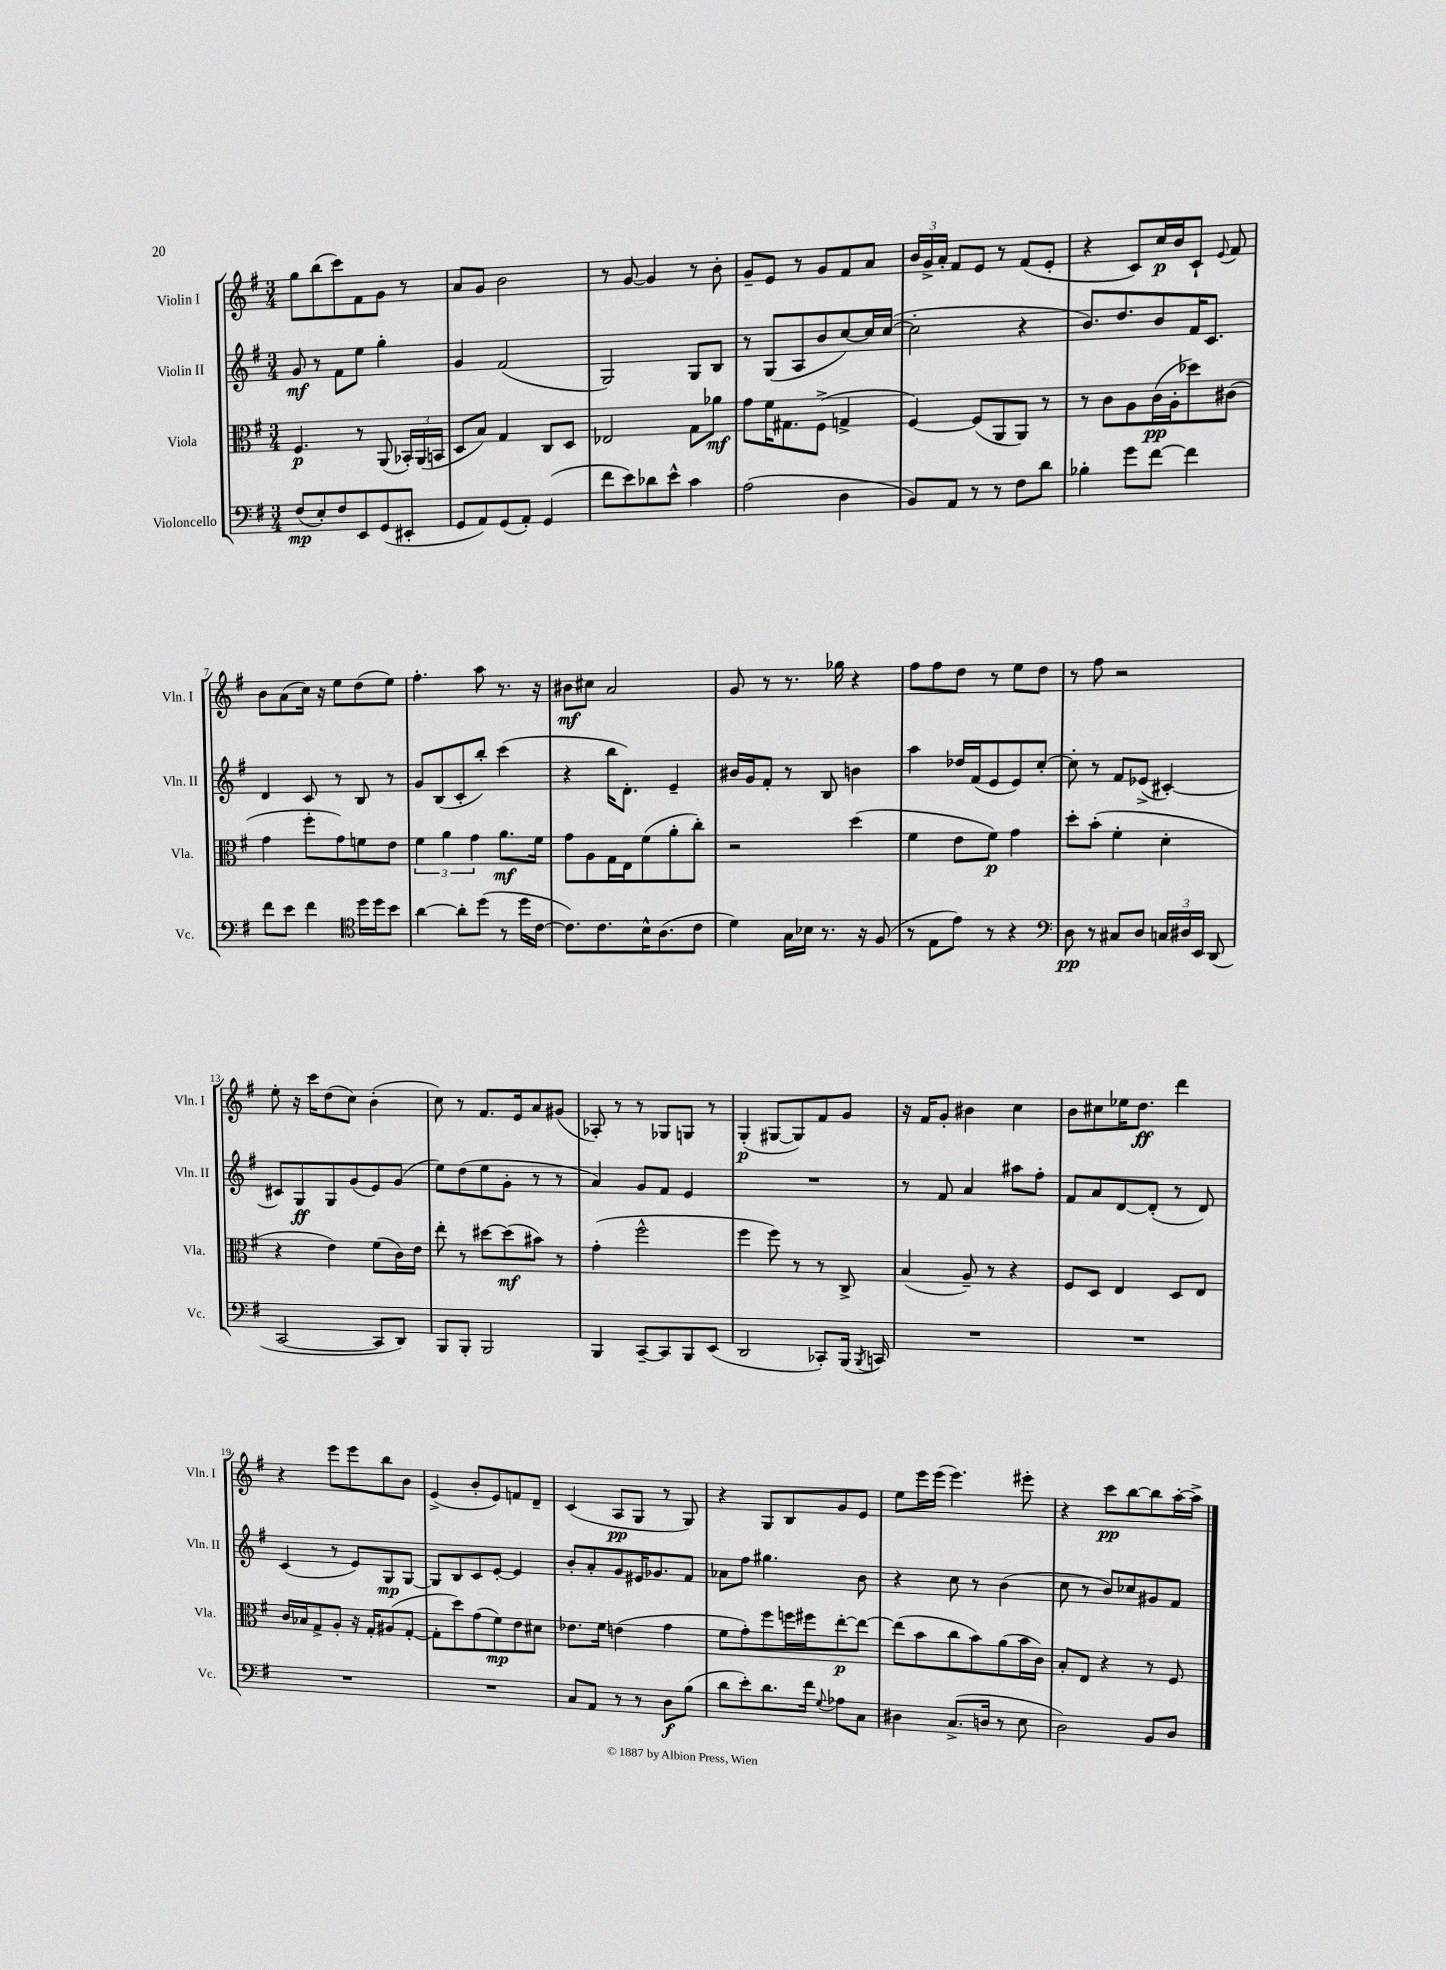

**kern	**dynam	**kern	**dynam	**kern	**dynam	**kern	**dynam
*part4	*part4	*part3	*part3	*part2	*part2	*part1	*part1
*staff4	*staff4	*staff3	*staff3	*staff2	*staff2	*staff1	*staff1
*I"Violoncello	*	*I"Viola	*	*I"Violin II	*	*I"Violin I	*
*I'Vc.	*	*I'Vla.	*	*I'Vln. II	*	*I'Vln. I	*
*clefF4	*	*clefC3	*	*clefG2	*	*clefG2	*
*k[f#]	*	*k[f#]	*	*k[f#]	*	*k[f#]	*
*M3/4	*	*M3/4	*	*M3/4	*	*M3/4	*
=1	=1	=1	=1	=1	=1	=1	=1
(8F#/L	mp	4.F#/	p	8g/	mf	8gg\L	.
8E'/)	.	.	.	8r	.	(8bb\	.
8F#/	.	.	.	8f#\L	.	8ccc\)	.
8EE/	.	8r	.	8ee\J	.	8f#\	.
(8GG/	.	(8AA/	.	4gg'\	.	8g\J	.
8EE#X'/J	.	24BB-X'/LL)	.	.	.	8r	.
.	.	(24AA/	.	.	.	.	.
.	.	24BBn/JJ	.	.	.	.	.
=2	=2	=2	=2	=2	=2	=2	=2
8GG/L	.	8D/L	.	4g/	.	8a/L	.
8AA/)	.	8B/J)	.	.	.	8g/J	.
(8GG/	.	4G/	.	(2f#/	.	2b\	.
8AA'/J)	.	.	.	.	.	.	.
(4GG/	.	8C/L	.	.	.	.	.
.	.	8D/J	.	.	.	.	.
=3	=3	=3	=3	=3	=3	=3	=3
8f#\L	.	2E-X/	.	2G/)	.	8r	.
8e\)	.	.	.	.	.	[8g/	.
8d-X\	.	.	.	.	.	4g/]	.
8e^^\J	.	.	.	.	.	.	.
4c\	.	8G\L	.	8G/L	.	8r	.
.	.	8a-X\J	mf	8B/J	.	8b'\	.
=4	=4	=4	=4	=4	=4	=4	=4
(2A\	.	8g\L	.	8r	.	8g~/L	.
.	.	16f#\K	.	(8G/L	.	8e/J	.
.	.	8.G#X\	.	.	.	.	.
.	.	.	.	8A/	.	8r	.
.	.	(8F#^\J	.	8b/	.	8g/L	.
4D\	.	4Gn^/	.	[8cc/)	.	8f#/	.
.	.	.	.	16cc/L]	.	8a/J	.
.	.	.	.	([16cc/JJ	.	.	.
=5	=5	=5	=5	=5	=5	=5	=5
8BB/L)	.	[4F#/)	.	2cc'\]	.	24b/LL	.
.	.	.	.	.	.	24g^/	.
.	.	.	.	.	.	24a'/JJ	.
8AA/J	.	.	.	.	.	8f#/L	.
8r	.	(8F#/L]	.	.	.	8e/J	.
8r	.	8AA/	.	.	.	8r	.
8F#\L	.	8AA/J)	.	4r	.	(8f#/L	.
8d\J	.	8r	.	.	.	8e'/J	.
=6	=6	=6	=6	=6	=6	=6	=6
4B-X'\	.	8r	.	8.b/L)	.	4r	.
.	.	8c\L	.	.	.	.	.
.	.	.	.	8.dd/	.	.	.
8g\L	.	8A\	.	.	.	8c/L)	.
[8f#\J	.	(16c\L	pp	8b/	.	16cc/L	p
.	.	16A'\J	.	.	.	16b/J	.
4f#\]	.	8dd-X\)	.	16f#/K	.	8c`/J	.
.	.	.	.	8.c/J	.	.	.
.	.	.	.	.	.	8qqe/	.
.	.	(8c#X\J	.	.	.	8f#/	.
!!LO:LB:g=z
=7	=7	=7	=7	=7	=7	=7	=7
8f#\L	.	4g\	.	4d/	.	8b\L	.
8e\J	.	.	.	.	.	(8a\	.
4f#\	.	8ff#'\L	.	8c/	.	16cc\Jk)	.
.	.	.	.	.	.	16r	.
.	.	8g\)	.	8r	.	8ee\L	.
*clefC4	*	*	*	*	*	*	*
16dd\LL	.	8fn\	.	8B/	.	(8dd\	.
16dd\J	.	.	.	.	.	.	.
8b\J	.	8e\J	.	8r	.	8ee\J)	.
=8	=8	=8	=8	=8	=8	=8	=8
[4a\	.	6f#\	.	8g/L	.	4.ff#'\	.
.	.	.	.	(8B/	.	.	.
.	.	6a\	.	.	.	.	.
8a'\L]	.	.	.	8c'/	.	.	.
.	.	6g\	.	.	.	.	.
(8dd\J	.	.	.	8bb'/J)	.	8aa\	.
8r	.	8.a\L	mf	(4ccc\	.	8.r	.
16dd\LL	.	.	.	.	.	.	.
[16c\JJ	.	16f#\Jk	.	.	.	16r	.
=9	=9	=9	=9	=9	=9	=9	=9
8.c\L])	.	8g\L	.	4r	.	8b#X\L	mf
.	.	8A\	.	.	.	8cc#X\J	.
8.c\	.	.	.	.	.	.	.
.	.	16G\L	.	16bb\KL	.	2a/	.
.	.	16E\J	.	8.d'\J)	.	.	.
16B^^\K	.	(8f#\	.	.	.	.	.
(8.A\	.	.	.	.	.	.	.
.	.	8a'\	.	4e~/	.	.	.
8c\J	.	8cc'\J)	.	.	.	.	.
=10	=10	=10	=10	=10	=10	=10	=10
4d\)	.	2r	.	16b#X/LL	.	8g/	.
.	.	.	.	16g/J	.	.	.
.	.	.	.	8f#'/J	.	8r	.
16G\LL	.	.	.	8r	.	8.r	.
16B-X\JJ	.	.	.	.	.	.	.
8.r	.	.	.	8B/	.	.	.
.	.	.	.	.	.	16gg-X\	.
.	.	(4dd\	.	4bn\	.	4r	.
16r	.	.	.	.	.	.	.
(8F#/	.	.	.	.	.	.	.
=11	=11	=11	=11	=11	=11	=11	=11
8r	.	4f#\	.	4aa\	.	8ff#\L	.
8E\L	.	.	.	.	.	8ff#\	.
8e\J)	.	8e\L	.	16dd-X/LL	.	8dd\J	.
.	.	.	.	(16f#/J	.	.	.
8r	.	8f#\J)	p	8e/	.	8r	.
4r	.	4g\	.	8e/)	.	8ee\L	.
.	.	.	.	[8cc'/J	.	8dd\J	.
=12	=12	=12	=12	=12	=12	=12	=12
*clefF4	*	*	*	*	*	*	*
8D\	pp	8dd'\L	.	8cc'\]	.	8r	.
8r	.	(8b'\J	.	8r	.	8ff#\	.
8C#X/L	.	4f#'\	.	8f#/L	.	2r	.
8D/J	.	.	.	(8e-X^/J	.	.	.
24Cn/LL	.	4d'\	.	[4c#X'/)	.	.	.
24D#X/	.	.	.	.	.	.	.
24EE/JJ	.	.	.	.	.	.	.
(8DD/	.	.	.	.	.	.	.
!!LO:LB:g=z
=13	=13	=13	=13	=13	=13	=13	=13
[2CC/	.	4r	.	8c#X/L]	.	8ee'\	.
.	.	.	.	8G/	ff	16r	.
.	.	.	.	.	.	16ccc\KL	.
.	.	4e\)	.	8G/	.	(8dd\	.
.	.	.	.	(8g/	.	8cc\J)	.
8CC/L]	.	(8f#\L	.	8e/)	.	(4b'\	.
8DD/J)	.	16c\L)	.	(8g/J	.	.	.
.	.	16e\JJ	.	.	.	.	.
=14	=14	=14	=14	=14	=14	=14	=14
8BBB/L	.	8ee'\	.	8ee\L)	.	8cc\)	.
8BBB'/J	.	8r	.	(8dd\	.	8r	.
2BBB/	.	[8dd#X\L	.	8ee\	.	8.f#/L	.
.	.	(8dd#\]	mf	8g'\J	.	.	.
.	.	.	.	.	.	16e/k	.
.	.	8b#X\J)	.	8r	.	8a/	.
.	.	8r	.	8r	.	(8g#X/J	.
=15	=15	=15	=15	=15	=15	=15	=15
4BBB/	.	(4g'\	.	4a/)	.	8A-X'/)	.
.	.	.	.	.	.	8r	.
[8CC~/L	.	2ff#^^\	.	8g/L	.	8r	.
8CC/]	.	.	.	8f#/J	.	8G-X/L	.
8BBB/	.	.	.	4e/	.	8Gn/J	.
(8EE/J	.	.	.	.	.	8r	.
=16	=16	=16	=16	=16	=16	=16	=16
2DD/	.	4ff#\	.	2.r	.	(4G'/	p
.	.	8ff#\)	.	.	.	[8G#X/L	.
.	.	8r	.	.	.	8G#/])	.
8CC-X'/L)	.	8r	.	.	.	8f#/	.
(16BBB/Jk	.	8C^/	.	.	.	8g/J	.
8qBBB/	.	.	.	.	.	.	.
16CCn/)	.	.	.	.	.	.	.
=17	=17	=17	=17	=17	=17	=17	=17
2.r	.	(4B/	.	8r	.	16r	.
.	.	.	.	.	.	16f#/KL	.
.	.	.	.	8f#/	.	8g'/J	.
.	.	8A~/)	.	4a/	.	4b#X\	.
.	.	8r	.	.	.	.	.
.	.	4r	.	8aa#X\L	.	4cc\	.
.	.	.	.	8ff#'\J	.	.	.
=18	=18	=18	=18	=18	=18	=18	=18
2.r	.	8F#/L	.	8f#/L	.	8b\L	.
.	.	8D/J	.	8a/	.	8cc#X\	.
.	.	4E/	.	[8d/	.	16ee-X\K	.
.	.	.	.	.	.	8.dd\J	ff
.	.	.	.	(8d'/J]	.	.	.
.	.	8D/L	.	8r	.	4ddd\	.
.	.	8E/J	.	8d/)	.	.	.
!!LO:LB:g=z
=19	=19	=19	=19	=19	=19	=19	=19
2.r	.	16c/LL	.	(4c/	.	4r	.
.	.	16B-X/J	.	.	.	.	.
.	.	8G^/	.	.	.	.	.
.	.	8A'/J	.	8r	.	8eee\L	.
.	.	16r	.	8e/L)	.	8eee\	.
.	.	16G'/KL	.	.	.	.	.
.	.	(8A#X/	.	8G/	mp	8bb\	.
.	.	[8G'/J	.	[8G/J	.	8b\J	.
=20	=20	=20	=20	=20	=20	=20	=20
2.r	.	8G'\L]	.	8G/L]	.	(4e^/	.
.	.	8dd\)	.	8B/	.	.	.
.	.	(8g\	.	8c/	.	8b'/L	.
.	.	8f#\)	mp	[8e'/J	.	8e/)	.
.	.	8e\	.	4e/]	.	8fn/	.
.	.	8d#X\J	.	.	.	8d~/J	.
=21	=21	=21	=21	=21	=21	=21	=21
8C/L	.	8.e-X\L	.	8b'/L	.	(4c/	.
8AA/J	.	.	.	8a'/	.	.	.
.	.	16f#\Jk	.	.	.	.	.
8r	.	(4en\	.	8g/	.	8A/L	pp
8r	.	.	.	16e#X/K	.	8G/J	.
.	.	.	.	8.g-X/	.	.	.
8D\L	f	4g\	.	.	.	8r	.
(8B\J	.	.	.	8f#/J	.	8G/)	.
=22	=22	=22	=22	=22	=22	=22	=22
8d\L	.	8f#\L	.	8a-X\L	.	4r	.
8e'\)	.	8g'\)	.	8ff#\J	.	.	.
8.d\	.	8ff#\	.	4.gg#X\	.	8G/L	.
.	.	16ffn\L	.	.	.	8B/	.
16f#\Jk	.	16ff#X\J	.	.	.	.	.
8qqG/	.	.	.	.	.	.	.
8A-X\L	.	[8ee'\	p	.	.	8g/	.
8C\J	.	8ee\J_	.	8b\	.	8e/J	.
=23	=23	=23	=23	=23	=23	=23	=23
4D#X\	.	(8ee\L]	.	4r	.	8ee\L	.
.	.	8b\	.	.	.	16eee\L	.
.	.	.	.	.	.	(16eee\JJ	.
(8.C^/L	.	8cc\	.	8cc\	.	4.eee\)	.
.	.	8b\)	.	8r	.	.	.
16Dn/Jk	.	.	.	.	.	.	.
8r	.	(8a\	.	(4b\	.	.	.
8E\	.	16b\L	.	.	.	8eee#X'\	.
.	.	16c\JJ)	.	.	.	.	.
=24	=24	=24	=24	=24	=24	=24	=24
2D\)	.	8B'/L	.	8cc\	.	4r	.
.	.	8E/J	.	8r	.	.	.
.	.	4r	.	8b/L)	.	8ccc\L	pp
.	.	.	.	8cc-X/	.	[8bb\	.
8BB/L	.	8r	.	8g#X/	.	8bb\]	.
8D/J	.	8F#/	.	8f#/J	.	[16aa'\L	.
.	.	.	.	.	.	16aa^\JJ]	.
==	==	==	==	==	==	==	==
*-	*-	*-	*-	*-	*-	*-	*-
